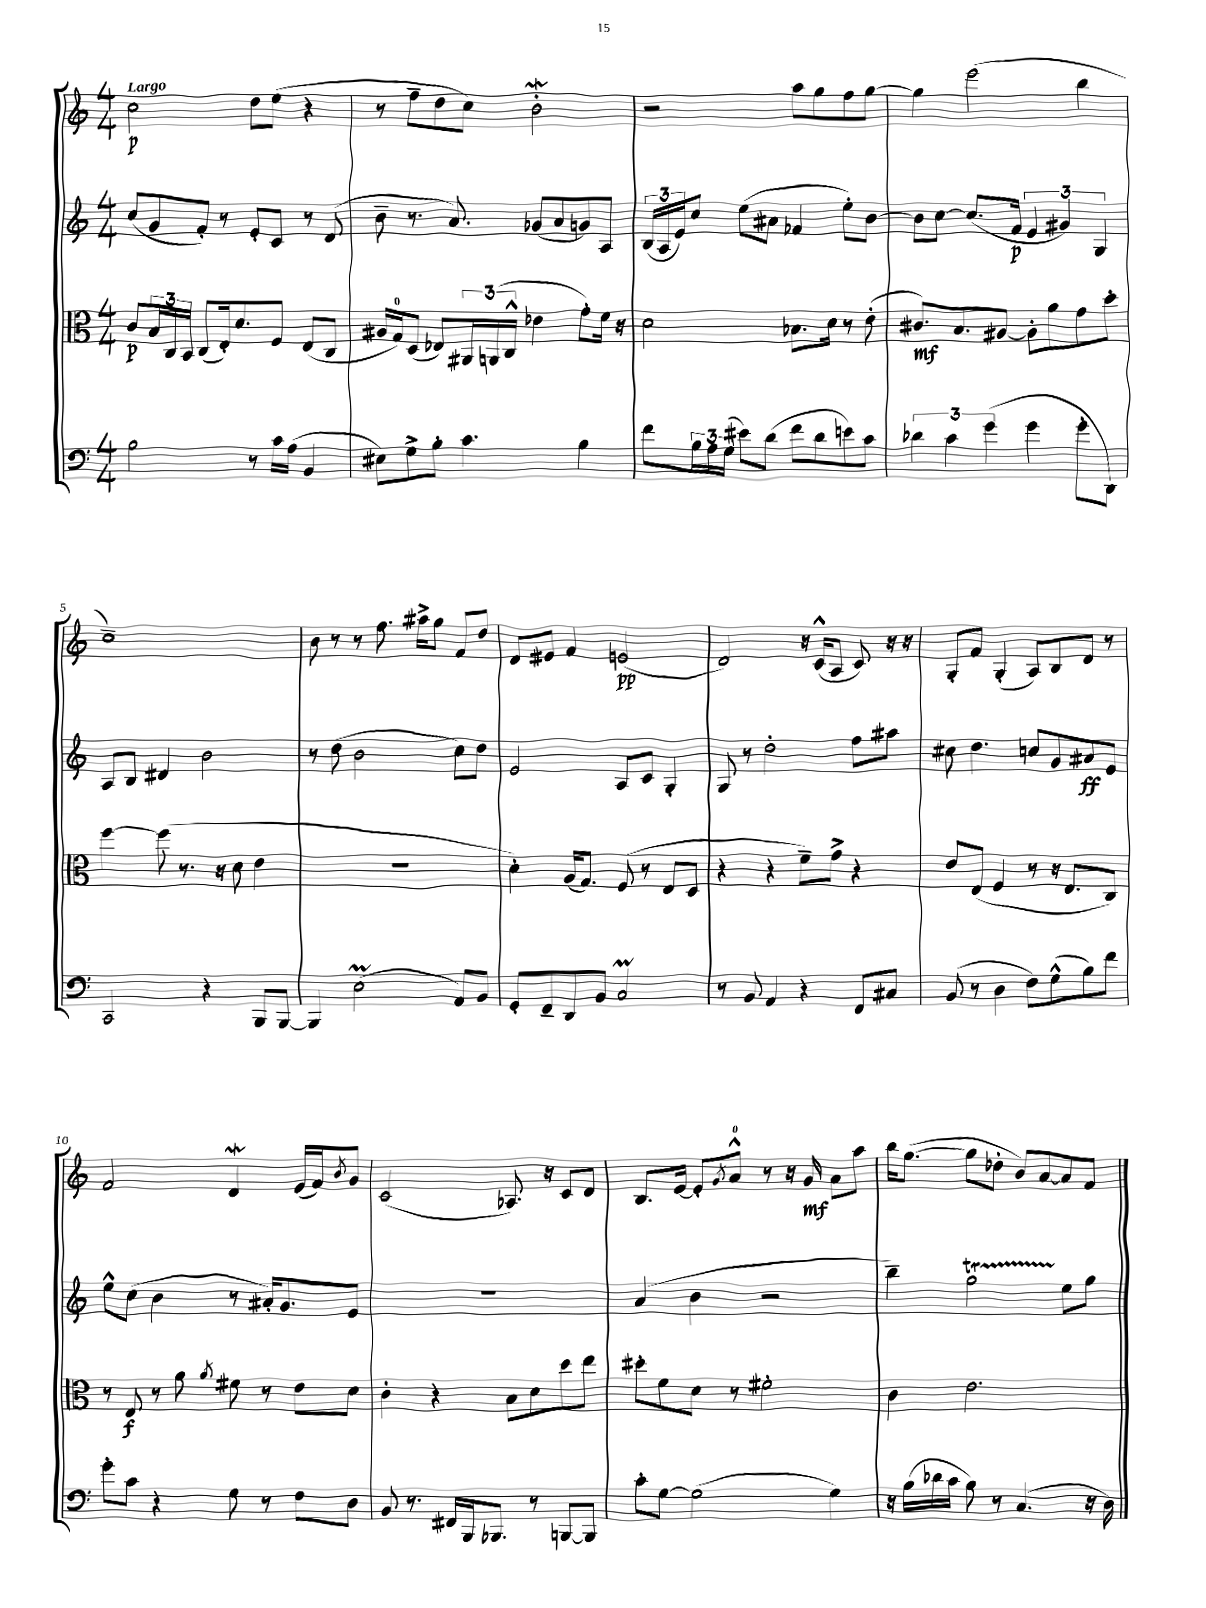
<<
\new StaffGroup <<
\new Staff = "s0" {
    \clef treble \key c \major \numericTimeSignature \time 4/4 \tempo "Largo"
    c''2\p d''8 e''8( r4 |
    r8 f''8-- d''8 c''8) b'2-.\mordent |
    r2 a''8 g''8 f''8 g''8~ |
    g''4 e'''2( b''4 |
    c''1--) |
    b'8 r8 r8 f''8. ais''16-> g''8 f'8 d''8 |
    d'8 eis'8 f'4 e'2\pp( |
    d'2) r16 c'16-^( a8 c'8) r16 r16 |
    g8-. f'8 g4-.( a8) b8 d'8 r8 |
    f'2 d'4\mordent e'16( f'16) \acciaccatura { b'8 } g'8 |
    c'2( aes8.) r16 c'8 d'8 |
    b8. e'16~ e'8-. \acciaccatura { g'8 } a'8-0-^ r8 r16 g'16\mf a'8 a''8 |
    b''16 g''8.~( g''8 des''8-. b'8) a'8~ a'8 f'8 \bar "|." |
}
\new Staff = "s1" {
    \clef treble \key c \major \numericTimeSignature \time 4/4
    c''8( g'8 f'8-.) r8 e'8-. c'8 r8 d'8( |
    b'8-- r8. a'8.) ges'8( a'8 g'8) a8 |
    \tuplet 3/2 { b16( a16 e'16) } c''8 e''8( ais'8 fes'4 e''8-.) b'8~ |
    b'8 c''8~ c''8.( f'16\p \tuplet 3/2 { e'4 gis'4) g4 } |
    a8 b8 dis'4 b'2 |
    r8 d''8( b'2 c''8) d''8 |
    e'2 a8 c'8 g4-. |
    g8 r8 d''2-. f''8 ais''8 |
    cis''8 d''4. c''8 g'8 ais'8\ff e'8 |
    e''8-^ c''8( b'4 r8 ais'16-.) g'8. e'8 |
    R1 |
    a'4( b'4 r2 |
    b''4--) g''2\startTrillSpan e''8\stopTrillSpan g''8 \bar "|." |
}
\new Staff = "s2" {
    \clef alto \key c \major \numericTimeSignature \time 4/4
    c'8\p \tuplet 3/2 { b16 c16 b,16 } c8( e16-.) d'8. f8 e8( c8 |
    ais16 g16-0) d8( ees8) \tuplet 3/2 { ais,16 a,16( c16-^ } ees'4 g'8-.) f'16 r16 |
    d'2 bes8. d'16 r8 e'8-.( |
    cis'8.\mf) b8. ais8~ ais8-. a'8 g'8 d''8-. |
    f''4~ f''8( r8. r16 d'8 e'4 |
    R1 |
    d'4-.) a16( g8.) f8( r8 e8 d8 |
    r4 r4 f'8--) g'8-> r4 |
    e'8 e8( f4 r8 r16 e8. c8) |
    r8 e8\f r8 a'8 \acciaccatura { a'8 } fis'8 r8 e'8 d'8 |
    c'4-. r4 b8 d'8 d''8 e''8 |
    dis''8-. f'8 d'8 r8 fis'2-. |
    c'4 e'2. \bar "|." |
}
\new Staff = "s3" {
    \clef bass \key c \major \numericTimeSignature \time 4/4
    b2 r8 c'16 a16( b,4 |
    eis8) g8-> b8-. c'4. b4 |
    f'8 \tuplet 3/2 { b16 a16 g16( } eis'8) d'8( f'8 d'8 e'8) c'8 |
    \tuplet 3/2 { des'4 c'4 g'4( } g'4 g'8-. d,8) |
    c,2 r4 b,,8 b,,8~ |
    b,,4 e2\prall( a,8) b,8 |
    g,8-. f,8-- d,8 b,8 c2\prall |
    r8 b,8 a,4 r4 f,8 cis8 |
    b,8( r8 d4 f8) g8-^( b8) f'8 |
    g'8-. c'8 r4 g8 r8 f8 d8 |
    b,8 r8. fis,16 b,,16 bes,,8. r8 b,,8~ b,,8 |
    c'8-. g8~ g2( g4) |
    r16 b16( des'16 c'16 b8) r8 c4.( r16 d16) \bar "|." |
}
>>
>>
